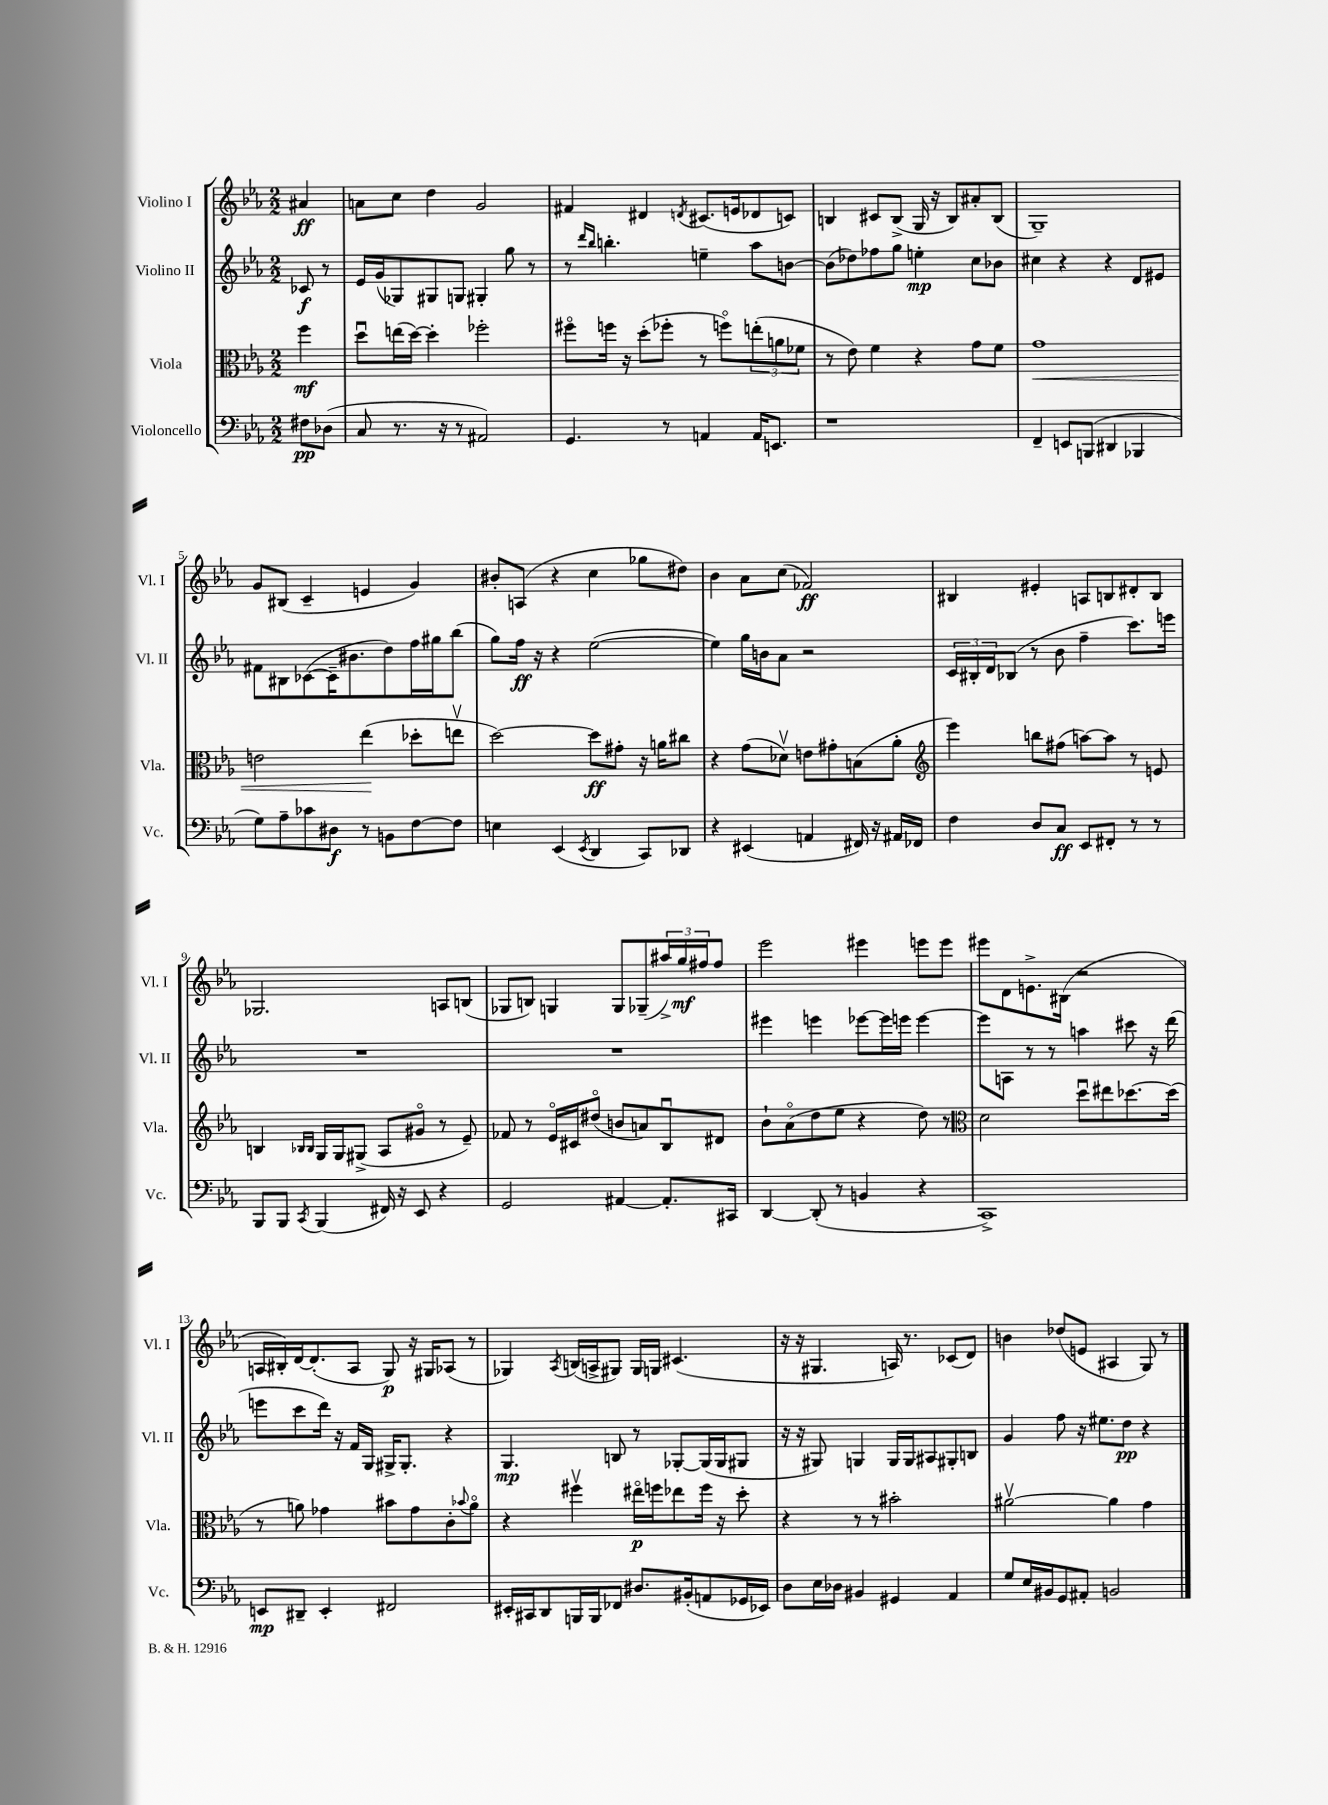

**kern	**dynam	**kern	**dynam	**kern	**dynam	**kern	**dynam
*part4	*part4	*part3	*part3	*part2	*part2	*part1	*part1
*staff4	*staff4	*staff3	*staff3	*staff2	*staff2	*staff1	*staff1
*I"Violoncello	*	*I"Viola	*	*I"Violino II	*	*I"Violino I	*
*I'Vc.	*	*I'Vla.	*	*I'Vl. II	*	*I'Vl. I	*
*clefF4	*	*clefC3	*	*clefG2	*	*clefG2	*
*k[b-e-a-]	*	*k[b-e-a-]	*	*k[b-e-a-]	*	*k[b-e-a-]	*
*M2/2	*	*M2/2	*	*M2/2	*	*M2/2	*
=	=	=	=	=	=	=	=
8F#X\L	pp	4ff\	mf	8c-X/	f	4a#X/	ff
(8D-X\J	.	.	.	8r	.	.	.
=1	=1	=1	=1	=1	=1	=1	=1
8C/	.	8ddu\L	.	16e-/LL	.	8an\L	.
.	.	.	.	(16g/J	.	.	.
8.r	.	(16een\L	.	8G-X/)	.	8cc\J	.
.	.	[16dd\JJ)	.	.	.	.	.
.	.	4dd'\]	.	8G#X/	.	4dd\	.
16r	.	.	.	.	.	.	.
8r	.	.	.	8Gn/J	.	.	.
2AA#X/)	.	2ff-X'\	.	4G#X'/	.	2g/	.
.	.	.	.	8gg\	.	.	.
.	.	.	.	8r	.	.	.
=2	=2	=2	=2	=2	=2	=2	=2
4.GG/	.	8ff#X\L	.	8r	.	4f#X/	.
.	.	.	.	16qqddd/LL	.	.	.
.	.	.	.	16qqbb-/JJ	.	.	.
.	.	16ffn\Jk	.	4.bbn'\	.	.	.
.	.	16r	.	.	.	.	.
.	.	(8dd'\L	.	.	.	4d#X/	.
8r	.	8ff-X'\J	.	.	.	.	.
.	.	.	.	.	.	8qdn/	.
4AAn/	.	8r	.	4een~\	.	(8.c#X/L	.
.	.	8ffn\L)	.	.	.	.	.
.	.	.	.	.	.	16en/k	.
16AA/KL	.	(12een'\	.	8aa-\L	.	8d-X/	.
8.EEn/J	.	.	.	.	.	.	.
.	.	12an\	.	.	.	.	.
.	.	.	.	[8bn\J	.	8cn/J)	.
.	.	12f-X\J	.	.	.	.	.
=3	=3	=3	=3	=3	=3	=3	=3
1r	.	8r	.	(8b\L]	.	4Bn/	.
.	.	8e-\)	.	8dd-X\)	.	.	.
.	.	4f\	.	8ff-X\	.	8c#X/L	.
.	.	.	.	8gg\J	.	(8B^/J	.
.	.	4r	.	4een'\	mp	16G/	.
.	.	.	.	.	.	16r	.
.	.	.	.	.	.	8B/L)	.
.	.	8g\L	.	8cc\L	.	8a#X'/	.
.	.	8f\J	.	8b-X\J	.	(8B/J	.
=4	=4	=4	=4	=4	=4	=4	=4
!	!	!	!LO:HP:b	!	!	!	!
4FF~/	.	1g	<	4cc#X\	.	1G~)	.
8EEn/L	.	.	.	4r	.	.	.
(8BBBn/J	.	.	.	.	.	.	.
4DD#X/	.	.	.	4r	.	.	.
4BBB-X/	.	.	.	8d/L	.	.	.
.	.	.	.	8e#X/J	.	.	.
!!LO:LB:g=z
=5	=5	=5	=5	=5	=5	=5	=5
8G\L)	.	2en\	.	8f#X\L	.	8g/L	.
8A-~\	.	.	.	8B#X\	.	(8B#X/J	.
8c-X\	.	.	.	([8c-X\	.	4c~/	.
8D#X\J	f	.	.	16c-~\K]	.	.	.
.	.	.	.	8.b#X\	.	.	.
8r	.	(4ee-\	.	.	.	4en/	.
8BBn\L	.	.	.	8dd\)	.	.	.
[8F\	.	8dd-X'\L	[	16ff\L	.	4g/)	.
.	.	.	.	16gg#X\J	.	.	.
8F\J]	.	8eenv\J	.	(8bb-\J	.	.	.
=6	=6	=6	=6	=6	=6	=6	=6
4En\	.	[2dd\)	.	8gg\L)	.	8b#X'/L	.
.	.	.	.	16ff\Jk	ff	(8An/J	.
.	.	.	.	16r	.	.	.
(4EE-/	.	.	.	4r	.	4r	.
8qEE-/	.	.	.	.	.	.	.
4DD/	.	8dd\L]	ff	([2ee-\	.	4cc\	.
.	.	8g#X'\J	.	.	.	.	.
8CC/L)	.	16r	.	.	.	8gg-X\L	.
.	.	16an\KL	.	.	.	.	.
8DD-X/J	.	8cc#X\J	.	.	.	8dd#X\J)	.
=7	=7	=7	=7	=7	=7	=7	=7
4r	.	4r	.	4ee-\])	.	4b-\	.
(4EE#X/	.	(8g\L	.	16gg\LL	.	8a-\L	.
.	.	.	.	16bn\J	.	.	.
.	.	8d-Xv\J)	.	8a-\J	.	(8cc\J	.
4AAn/	.	8en\L	.	2r	.	2f-X/)	ff
.	.	8g#X'\	.	.	.	.	.
16FF#X/)	.	(8Bn\	.	.	.	.	.
16r	.	.	.	.	.	.	.
16AA#X/LL	.	8a-'\J	.	.	.	.	.
16FF-X/JJ	.	.	.	.	.	.	.
=8	=8	=8	=8	=8	=8	=8	=8
*	*	*clefG2	*	*	*	*	*
4F\	.	4eee-\)	.	24c/LL	.	4B#X/	.
.	.	.	.	24B#X'/	.	.	.
.	.	.	.	24d/J	.	.	.
.	.	.	.	(8B-X/J	.	.	.
8D/L	.	8bbn\L	.	8r	.	4e#X'/	.
8C/J	ff	(8ff#X\J	.	8b-\	.	.	.
8EE-/L	.	[8aan\L)	.	4ff~\	.	8An/L	.
8FF#X'/J	.	8aa\J]	.	.	.	8Bn/	.
8r	.	8r	.	8.ccc\L)	.	8d#X'/	.
8r	.	8en/	.	.	.	8B/J	.
.	.	.	.	16eeen\Jk	.	.	.
!!LO:LB:g=z
=9	=9	=9	=9	=9	=9	=9	=9
8BBB-/L	.	4Bn/	.	1r	.	2.G-X/	.
8BBB-/J	.	.	.	.	.	.	.
.	.	16qqB-X/LL	.	.	.	.	.
8qCC/	.	16qqB-/JJ	.	.	.	.	.
(4BBB-/	.	16G/LL	.	.	.	.	.
.	.	16G/J	.	.	.	.	.
.	.	(8G#X^/J	.	.	.	.	.
16FF#X/)	.	8A-/L	.	.	.	.	.
16r	.	.	.	.	.	.	.
8EE-/	.	8g#X/J	.	.	.	.	.
4r	.	8r	.	.	.	8An/L	.
.	.	8e-~/)	.	.	.	(8Bn/J	.
=10	=10	=10	=10	=10	=10	=10	=10
2GG/	.	8f-X/	.	1r	.	8G-X/L	.
.	.	8r	.	.	.	8Bn/J)	.
.	.	16e-/LL	.	.	.	4Gn/	.
.	.	16c#X/J	.	.	.	.	.
.	.	(8dd#X/J	.	.	.	.	.
[4AA#X/	.	8bn/L	.	.	.	8G/L	.
.	.	8an/)	.	.	.	(8G-X~/	.
8.AA#'/L]	.	8B-u/	.	.	.	24aa#X^/L)	.
.	.	.	.	.	.	24gg/	mf
.	.	.	.	.	.	24ff#X/J	.
.	.	8d#X/J	.	.	.	8ff#/J	.
16CC#X/Jk	.	.	.	.	.	.	.
=11	=11	=11	=11	=11	=11	=11	=11
[4DD/	.	8b-`\L	.	4eee#X\	.	2eee-\	.
.	.	(8a-\	.	.	.	.	.
(8DD'/]	.	8dd\	.	4eeen\	.	.	.
8r	.	8ee-\J	.	.	.	.	.
4BBn/	.	4r	.	[8eee-X\L	.	4eee#X\	.
.	.	.	.	16eee-\L]	.	.	.
.	.	.	.	16eeen\JJ	.	.	.
4r	.	8dd\)	.	[4eee\	.	8eeen\L	.
.	.	8r	.	.	.	8eee\J	.
=12	=12	=12	=12	=12	=12	=12	=12
*	*	*clefC3	*	*	*	*	*
1CC^)	.	2d\	.	8eee\L]	.	8eee#X\L	.
.	.	.	.	8An\J	.	8d\	.
.	.	.	.	8r	.	8.en^\	.
.	.	.	.	8r	.	.	.
.	.	.	.	.	.	(16B#X\Jk	.
.	.	8ddu\L	.	4aan\	.	2r	.
.	.	8ee#X\	.	.	.	.	.
.	.	[8.dd-X\	.	8ccc#X\	.	.	.
.	.	.	.	16r	.	.	.
.	.	(16dd-\Jk]	.	(16ddd\	.	.	.
!!LO:LB:g=z
=13	=13	=13	=13	=13	=13	=13	=13
8EEn/L	mp	8r	.	8eeen\L	.	16An/LL	.
.	.	.	.	.	.	16B#X'/)	.
8DD#X~/J	.	8an\)	.	8ccc\	.	[16d/J	.
.	.	.	.	.	.	(8.d'/]	.
4EE'/	.	4g-X\	.	16ddd\Jk)	.	.	.
.	.	.	.	16r	.	.	.
.	.	.	.	16f/LL	.	8A/J	.
.	.	.	.	16G/JJ	.	.	.
2FF#X/	.	8b#X\L	.	16G#X^/KL	.	8G/)	p
.	.	.	.	8.G#'/J	.	.	.
.	.	8g-\	.	.	.	16r	.
.	.	.	.	.	.	16G#X/KL	.
.	.	8c'\	.	4r	.	(8A-X/J	.
.	.	8qqb-X/	.	.	.	.	.
.	.	8a\J	.	.	.	8r	.
=14	=14	=14	=14	=14	=14	=14	=14
16EE#X'/LL	.	4r	.	4.G/	mp	4G-X/)	.
16CC#X/J	.	.	.	.	.	.	.
8DD/	.	.	.	.	.	.	.
.	.	.	.	.	.	8qA-/	.
16BBBn/L	.	4ff#Xv\	.	.	.	(16Bn/LL	.
16BBB/J	.	.	.	.	.	16An^/J	.
8FF-X/J	.	.	.	8Bn/	.	8G#X/J)	.
8.D#X/L	.	16ee#X\LL	p	8r	.	16G#/LL	.
.	.	16ffn\J	.	.	.	16Gn/JJ	.
.	.	8ee-X\	.	[8G-X'/L	.	(4.c#X/	.
(16BB#X'/k	.	.	.	.	.	.	.
8AAn/	.	16ff\Jk	.	(16G-/L]	.	.	.
.	.	16r	.	16G-/J	.	.	.
16GG-X/L	.	8dd'\	.	8G#X/J	.	.	.
16EE-X/JJ)	.	.	.	.	.	.	.
=15	=15	=15	=15	=15	=15	=15	=15
8D\L	.	4r	.	16r	.	16r	.
.	.	.	.	16r	.	16r	.
16E-\L	.	.	.	8G#X/)	.	4.G#X/	.
16D-X\JJ	.	.	.	.	.	.	.
4BB#X/	.	8r	.	4Gn/	.	.	.
.	.	8r	.	.	.	.	.
4GG#X/	.	2b#X'\	.	16G/LL	.	16An/)	.
.	.	.	.	16G/J	.	8.r	.
.	.	.	.	8A#X/	.	.	.
4AA-/	.	.	.	8G#X'/	.	(8c-X/L	.
.	.	.	.	8Bn/J	.	8d/J)	.
=16	=16	=16	=16	=16	=16	=16	=16
8G/L	.	[2a#Xv\	.	4g/	.	4bn\	.
16E-/L	.	.	.	.	.	.	.
16BB#X/J	.	.	.	.	.	.	.
8GG/	.	.	.	8ff\	.	(8dd-X/L	.
8AA#X'/J	.	.	.	16r	.	8en/J	.
.	.	.	.	8.ee#X\L	.	.	.
2BBn/	.	4a#\]	.	.	.	4A#X/	.
.	.	.	.	8dd\J	pp	.	.
.	.	4g\	.	4r	.	8G/)	.
.	.	.	.	.	.	8r	.
==	==	==	==	==	==	==	==
*-	*-	*-	*-	*-	*-	*-	*-
